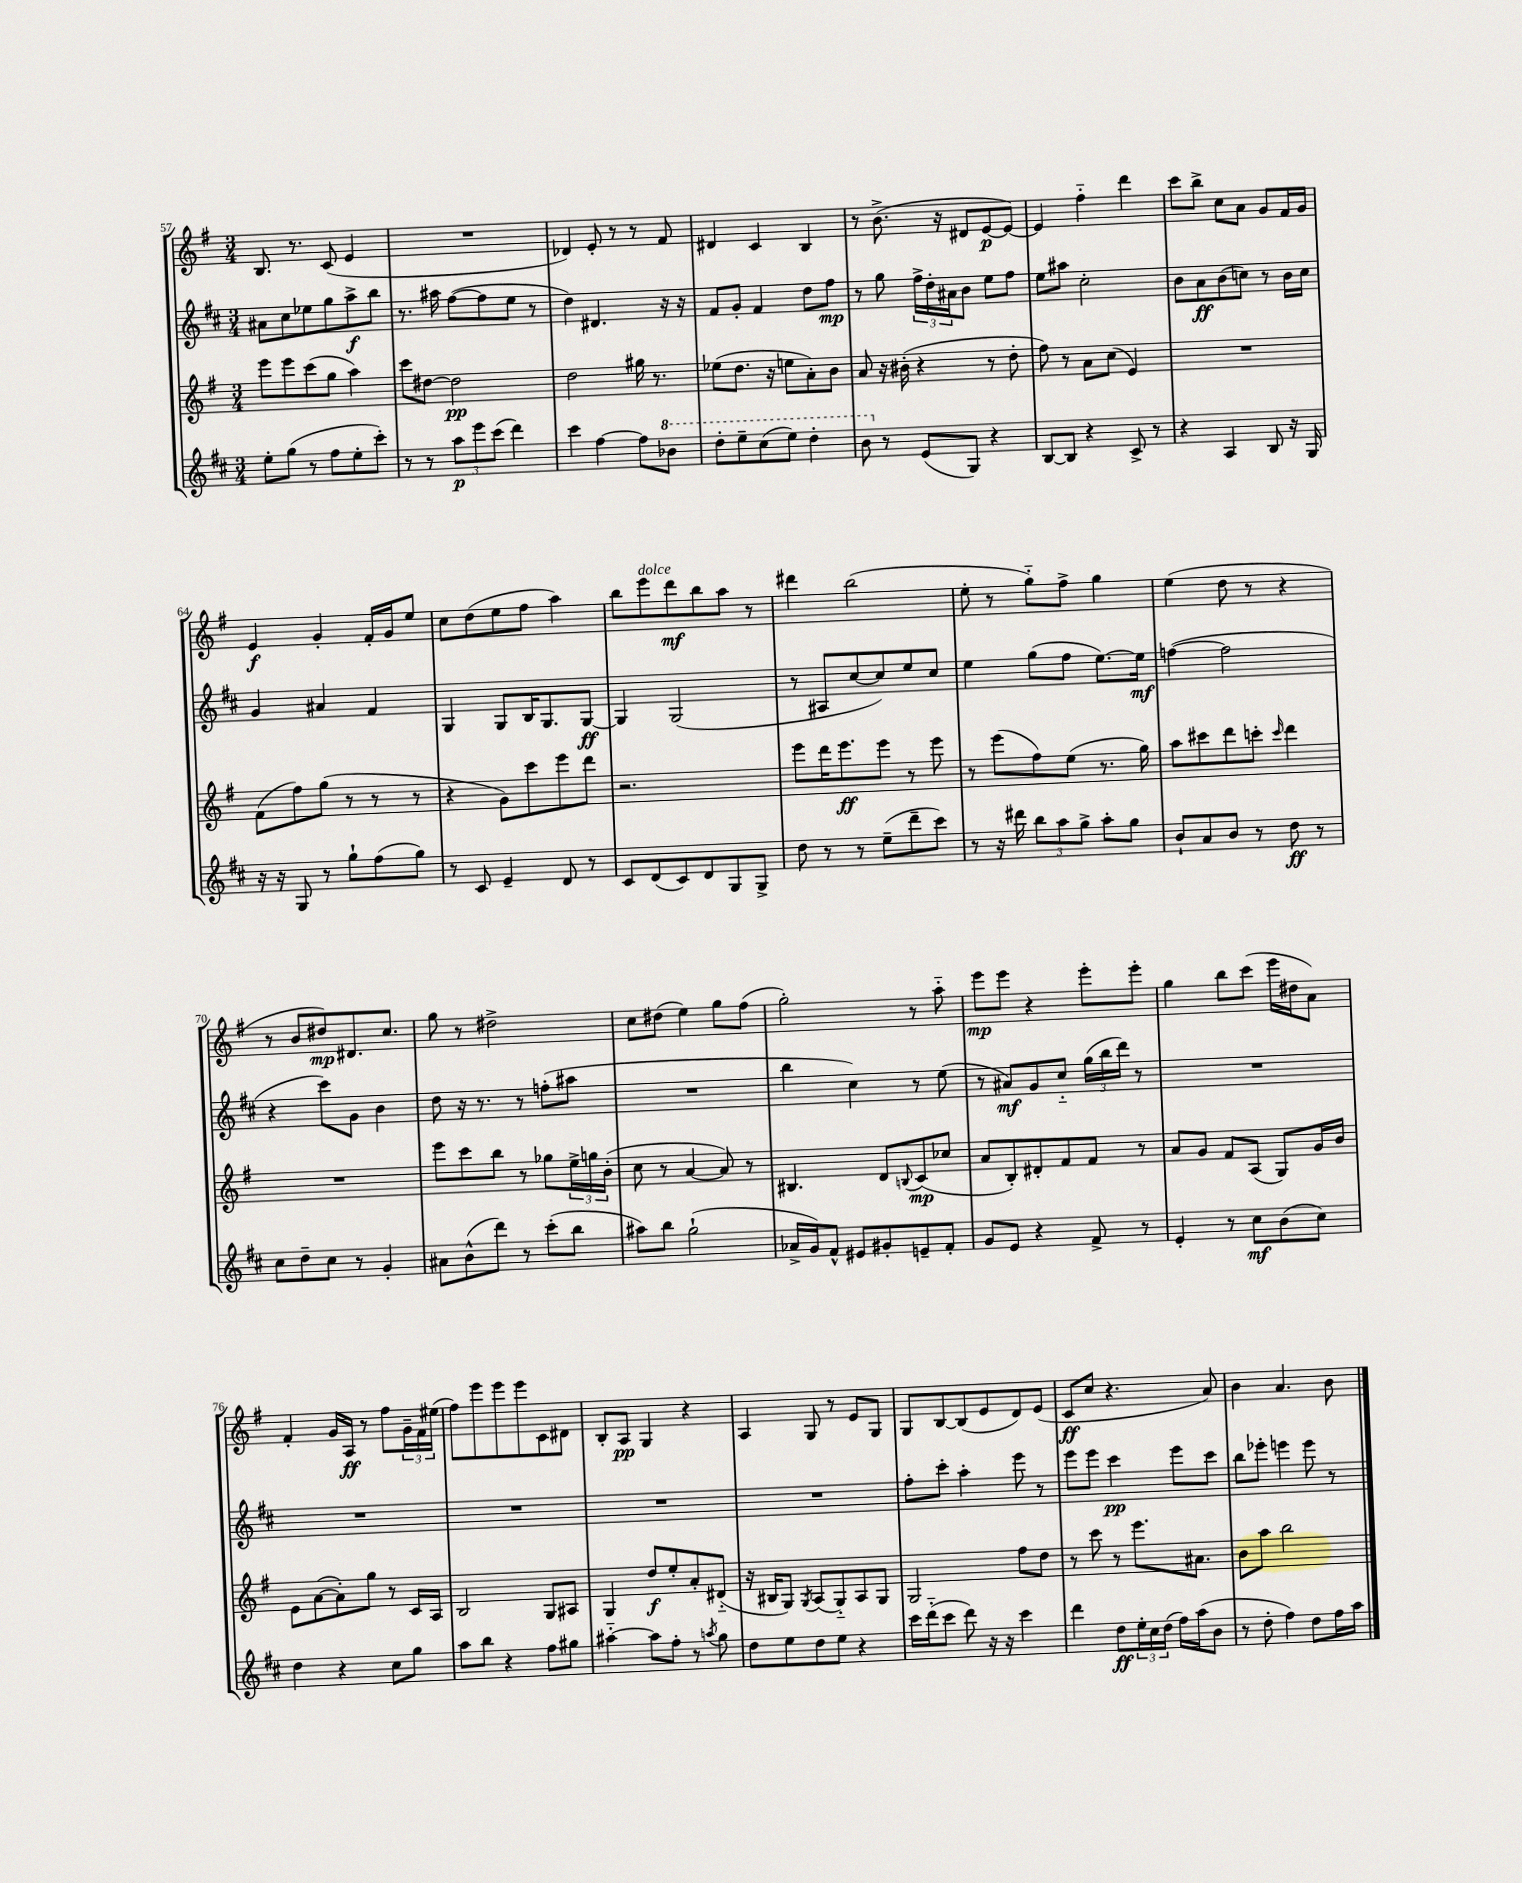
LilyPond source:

<<
\new StaffGroup <<
\new Staff = "s0" {
    \clef treble \key g \major \numericTimeSignature \time 3/4
    b8. r8. c'8( e'4 |
    R2. |
    des'4) e'8-. r8 r8 fis'8 |
    dis'4 c'4 b4 |
    r8 b'8.->( r16 dis'8 e'8~\p e'8~) |
    e'4 fis''4-_ d'''4 |
    c'''8 b''8-> c''8 a'8 g'8 fis'16 g'16 |
    e'4\f g'4-. fis'16-. g'16 e''8 |
    c''8 d''8( e''8 fis''8 a''4) |
    b''8 e'''8^\markup { \italic "dolce" } d'''8\mf b''8 a''8 r8 |
    dis'''4 b''2( |
    e''8-. r8 g''8-_) fis''8-> g''4 |
    e''4( d''8 r8 r4 |
    r8 b'8 dis''8\mp) dis'8. c''8. |
    g''8 r8 dis''2-> |
    c''8 dis''8( e''4) g''8 fis''8( |
    g''2-.) r8 a''8-_ |
    e'''8\mp e'''8 r4 e'''8-. e'''8-. |
    g''4 b''8 c'''8( e'''16 dis''16 a'8) |
    fis'4-. g'16 a16\ff r8 fis''8 \tuplet 3/2 { g'16-- fis'16 eis''16( } |
    fis''8) e'''8 e'''8 e'''8 c'8 dis'8 |
    b8-. a8\pp g4 r4 |
    a4 g8 r8 e'8 g8 |
    g8 b8~ b8( e'8 d'8) e'8( |
    c'8\ff c''8 r4. a'8) |
    b'4 a'4. b'8 \bar "|." |
}
\new Staff = "s1" {
    \clef treble \key d \major \numericTimeSignature \time 3/4
    ais'8 cis''8 ees''8 g''8 a''8->\f b''8 |
    r8. ais''16 fis''8~( fis''8 e''8 r8 |
    d''4) dis'4. r16 r16 |
    fis'8 g'8-. fis'4 d''8 fis''8\mp |
    r8 g''8 \tuplet 3/2 { fis''16-> d''16-. ais'16 } b'8 e''8 fis''8 |
    e''8 ais''8 cis''2-. |
    b'8 a'8\ff b'8( c''8) r8 b'16 c''16 |
    g'4 ais'4 fis'4 |
    g4 g8 b16 g8. g8~\ff |
    g4 g2( |
    r8 ais8 cis''8~ cis''8) e''8 cis''8 |
    e''4 g''8( fis''8 e''8.~) e''16\mf |
    f''4~( f''2 |
    r4 cis'''8) g'8 b'4 |
    d''8 r16 r8. r8 f''8-.( ais''8 |
    R2. |
    b''4 cis''4) r8 e''8( |
    r8 ais'8\mf) g'8 cis''8-_ \tuplet 3/2 { g''16( b''16 d'''16) } r8 |
    R2. |
    R2. |
    R2. |
    R2. |
    R2. |
    fis''8-. cis'''8-. a''4-. e'''8 r8 |
    e'''8 e'''8 cis'''4\pp e'''8 cis'''8 |
    b''8 ees'''8-. e'''4 e'''8 r8 \bar "|." |
}
\new Staff = "s2" {
    \clef treble \key g \major \numericTimeSignature \time 3/4
    e'''8 e'''8 c'''8( g''8 a''4) |
    c'''8 dis''8~ dis''2\pp |
    d''2 gis''16 r8. |
    ees''8( d''8. r16 e''8 a'8-.) b'8 |
    a'8 r16 bis'16-.( r4 r8 d''8-. |
    fis''8) r8 a'8 c''8( e'4) |
    R2. |
    fis'8( fis''8) g''8( r8 r8 r8 |
    r4 g'8) c'''8 e'''8 d'''8 |
    r2. |
    e'''8 d'''16 e'''8.\ff e'''8 r8 e'''8 |
    r8 e'''8( fis''8) e''8( r8. g''16) |
    a''8 cis'''8 d'''8 c'''8-. \grace { c'''16 } d'''4 |
    R2. |
    e'''8 c'''8 b''8 r8 ges''8 \tuplet 3/2 { e''16-> g''16 b'16-.( } |
    c''8 r8 a'4~ a'8) r8 |
    bis4. d'8 \appoggiatura { b8 } c'8\mp( ces''8 |
    a'8 b8-.) dis'8-. fis'8 fis'8 r8 |
    a'8 g'8 fis'8 a8( g8) g'16 b'16 |
    e'8 a'8~( a'8-.) g''8 r8 c'16 a16 |
    b2 g8 ais8 |
    g4 d''8\f e''8-. a'8-. dis'8-_( |
    r16 bis16 g8) \acciaccatura { g8 } a8( g8-_) a8 g8 |
    g2 fis''8 d''8 |
    r8 c'''8 r8 e'''8. ais'8. |
    b'8 a''8 b''2 \bar "|." |
}
\new Staff = "s3" {
    \clef treble \key d \major \numericTimeSignature \time 3/4
    e''8-. g''8( r8 fis''8 e''8-. cis'''8-.) |
    r8 r8 \tuplet 3/2 { a''8\p e'''8 cis'''8( } d'''4) |
    cis'''4 fis''4~ fis''8 \ottava #1 bes''8 |
    d'''8-. e'''8-- cis'''8( e'''8) d'''4-. |
    b''8 \ottava #0 r8 e'8( g8) r4 |
    b8~ b8 r4 cis'8-> r8 |
    r4 a4 b8 r16 g16 |
    r16 r16 g8 r8 g''8-! fis''8( g''8) |
    r8 cis'8 e'4-- d'8 r8 |
    cis'8 d'8( cis'8) d'8 g8 g8-> |
    d''8 r8 r8 e''8--( d'''8-- cis'''8) |
    r8 r16 dis'''16 \tuplet 3/2 { b''8 a''8 g''8-> } a''8-. g''8 |
    b'8-! a'8 b'8 r8 d''8\ff r8 |
    cis''8 d''8-- cis''8 r8 g'4-. |
    ais'8 b'8-^( d'''8) r8 cis'''8-.( b''8 |
    ais''8) b''8 g''2-!( |
    aes'16-> g'16) fis'8-^ eis'8 gis'8-. e'8-- fis'8-. |
    g'8 e'8 r4 fis'8-> r8 |
    e'4-. r8 cis''8\mf b'8( cis''8) |
    d''4 r4 cis''8 g''8 |
    a''8 b''8 r4 fis''8 gis''8 |
    ais''4~-_ ais''8 fis''8-. r8 \acciaccatura { a''8 } g''8 |
    d''8 e''8 d''8 e''8 r4 |
    cis'''16 d'''16-_( cis'''8 d'''8) r16 r16 cis'''4 |
    d'''4 d''8\ff \tuplet 3/2 { e''16-. cis''16 d''16( } fis''16) a''16( b'8 |
    r8 d''8-. fis''4) d''8 fis''16 a''16 \bar "|." |
}
>>
>>
\layout { \context { \Score currentBarNumber = #57 } }
